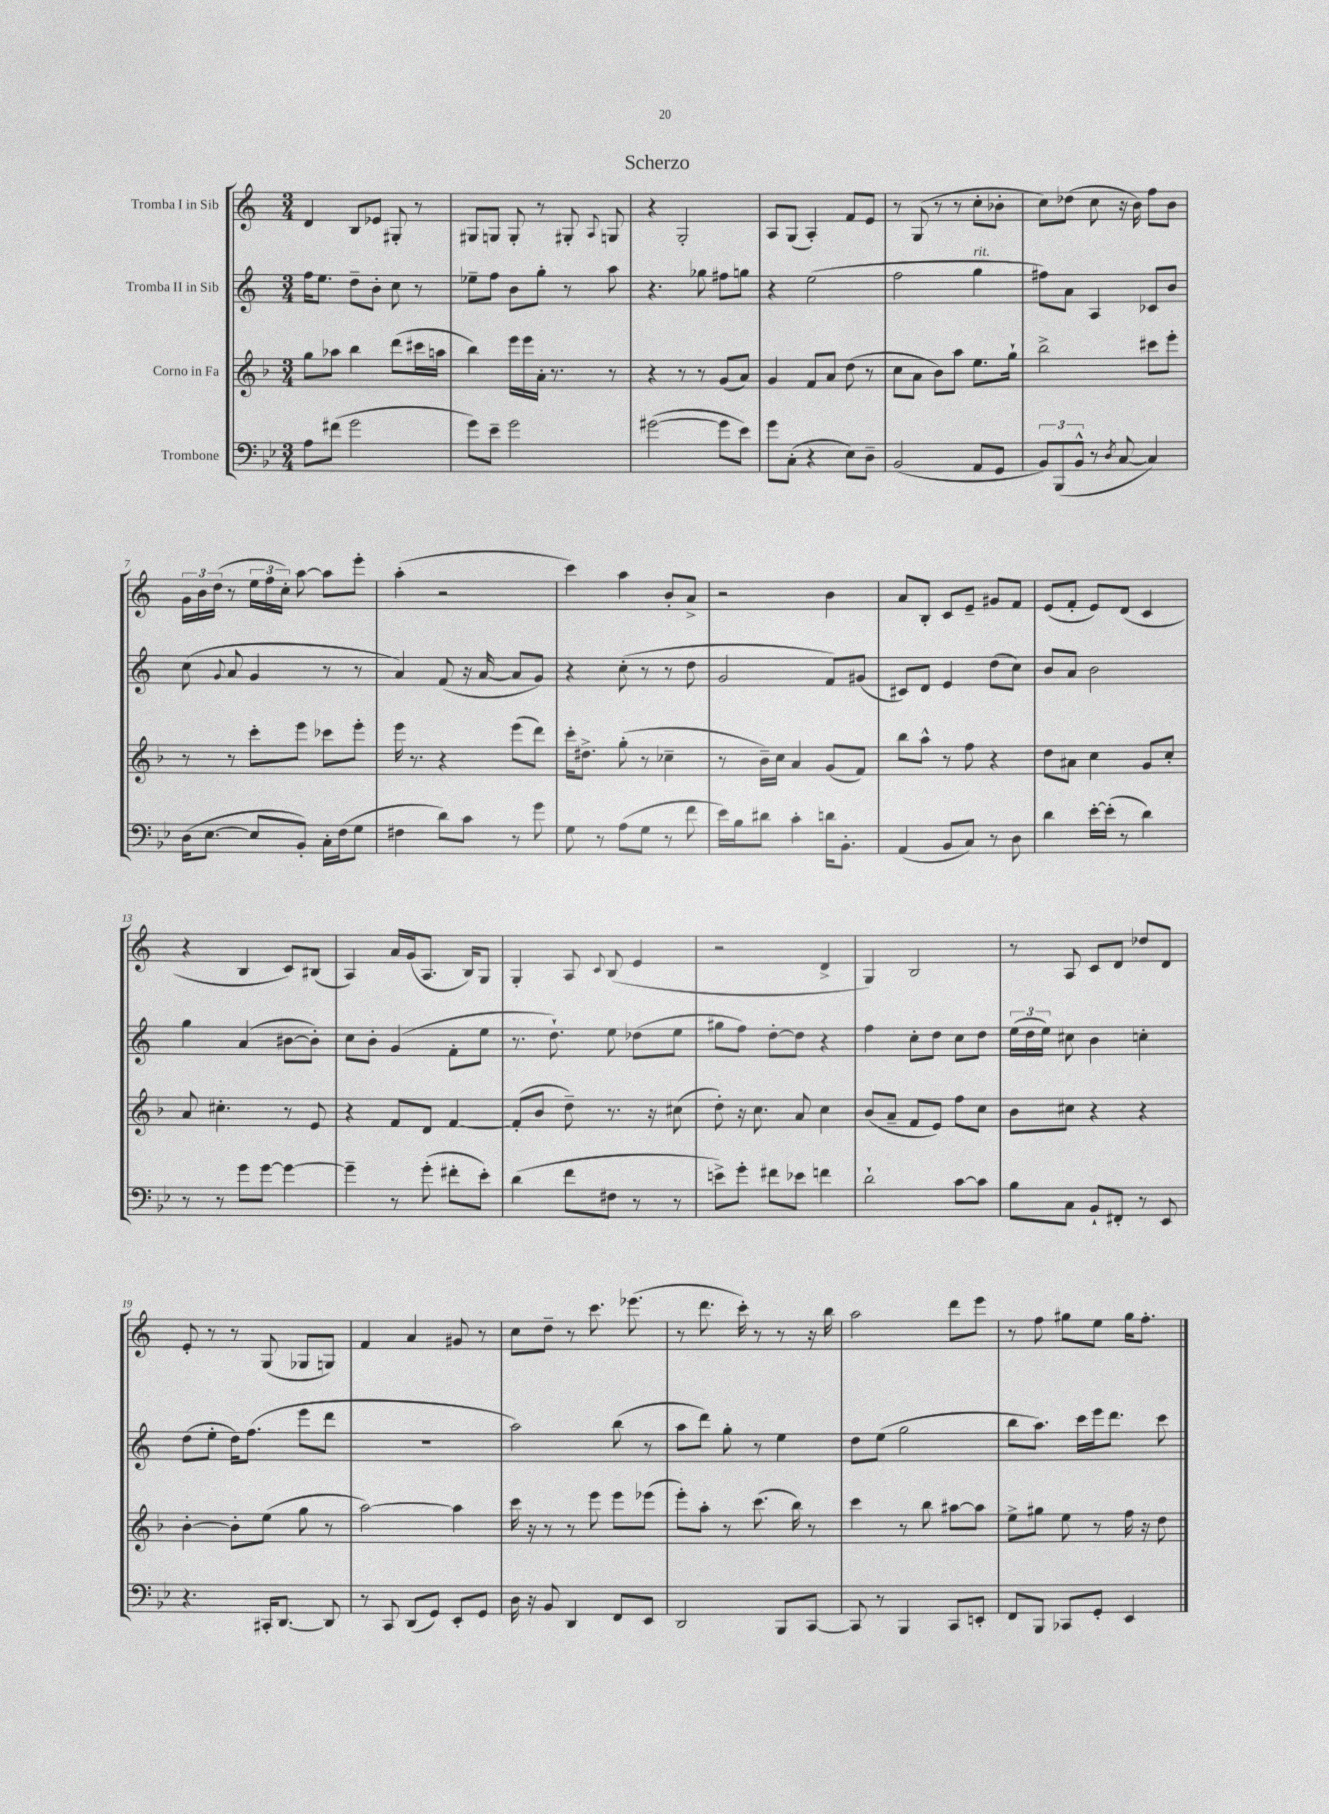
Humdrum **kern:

**kern	**kern	**kern	**kern
*part4	*part3	*part2	*part1
*staff4	*staff3	*staff2	*staff1
*I"Trombone	*I"Corno in Fa	*I"Tromba II in Sib	*I"Tromba I in Sib
*clefF4	*clefG2	*clefG2	*clefG2
*k[b-e-]	*k[b-]	*k[]	*k[]
*M3/4	*M3/4	*M3/4	*M3/4
=1	=1	=1	=1
8A\L	8gg\L	16ff\KL	4d/
.	.	8.ee\J	.
(8f#X\J	8aa-X\J	.	.
2g\	4bb-\	8dd~\L	8B/L
.	.	8b'\J	8e-X/J
.	(8ddd\L	8cc\	8G#X'/
.	16ccc#X\L	8r	8r
.	16aan\JJ	.	.
=2	=2	=2	=2
8g\L)	4bb-\)	8ee-X~\L	8G#X/L
8e-~\J	.	8ff\J	8Gn/J
2g\	16eee\LL	8b\L	8G'/
.	16eee\	.	.
.	16a'\JJ	8gg'\J	8r
.	8.r	.	.
.	.	8r	8G#X'/
.	.	.	8qqA/
.	8r	8aa\	8Gn/
=3	=3	=3	=3
([2g#X\	4r	4.r	4r
.	8r	.	2G'/
.	8r	8gg-X\	.
8g#\L]	(8g/L	8ff#X\L	.
8e-\J)	8a/J)	8ggn\J	.
=4	=4	=4	=4
8g\L	4g/	4r	8A/L
(8C'\J	.	.	(8G/J
4r	8f/L	(2ee\	4A'/)
.	8a/J	.	.
8E-\L)	(8dd\	.	8f/L
8D~\J	8r	.	8e/J
=5	=5	=5	=5
(2BB-/	8cc\L	2ff\	8r
.	8a\J	.	(8G/
.	8b-\L)	.	8r
.	8aa\J	.	8r
!	!	!LO:TX:a:i:t=rit.	!
8AA/L	8.ee\L	4gg\	8cc'\L
8GG/J	.	.	8b-X'\J
.	16gg`\Jk	.	.
=6	=6	=6	=6
12BB-/L)	2bb-^\	8ff#X\L)	8cc\L)
(12BBB-/	.	.	.
.	.	8a\J	(8dd-X\J
12BB-^^/J	.	.	.
8r	.	4A/	8cc\
8qD/	.	.	.
[8C/	.	.	16r
.	.	.	16b\)
4C/])	8ccc#X\L	8c-X/L	8ff\L
.	8eee'\J	8b/J	8b\J
!!LO:LB:g=z
=7	=7	=7	=7
(16D\KL	8r	(8cc\	24g\LL
.	.	.	24b\
[8.E-\J	.	.	.
.	.	.	(24dd\JJ
.	.	8qqg/	.
.	8r	8a/	8r
8E-/L]	8ccc'\L	4g/	24ee\LL
.	.	.	24ff\
.	.	.	24cc'\JJ)
8BB-'/J)	8eee\J	.	[8aa\
16C'\LL	8ccc-X\L	8r	8aa\L]
(16F\J	.	.	.
8G\J	8eee'\J	8r	8eee'\J
=8	=8	=8	=8
4F#X\	16eee\	4a/)	(4aa'\
.	8.r	.	.
8d\L)	4r	(8f/	2r
8c\J	.	16r	.
.	.	[16a/	.
8r	(8eee\L	8a/L]	.
8g\	8ddd\J)	8g/J)	.
=9	=9	=9	=9
8G\	16ccc'\KL	4r	4ccc\)
.	8.dd#X^\J	.	.
8r	.	.	.
(8A\L	(8gg'\	(8cc'\	4aa\
8G\J	8r	8r	.
8r	4cc-X~\	8r	8b'/L
8f\	.	8dd\	8a^/J
=10	=10	=10	=10
16e-\LL)	8r	2g/	2r
16B-\J	.	.	.
8d#X\J	16b-~\LL)	.	.
.	16cc\JJ	.	.
4c'\	4a/	.	.
16dn\KL	(8g/L	8f/L)	4b\
8.BB-'\J	.	.	.
.	8f/J)	(8g#X/J	.
=11	=11	=11	=11
(4AA/	8bb-\L	8c#X/L)	8a/L
.	8aa^^\J	8d/J	8B'/J
8BB-/L	8r	4e/	8c/L
8C/J)	8ff\	.	8e~/J
8r	4r	(8dd\L	8g#X/L
8D\	.	8cc\J)	8f/J
=12	=12	=12	=12
4d\	8dd\L	8b/L	(8e/L
.	8a#X\J	8a/J	8f'/J
[16e-'\LL	4cc\	2b\	8e/L)
(16e-'\JJ]	.	.	.
8r	.	.	(8d/J
4d\)	8g/L	.	4c/
.	8cc'/J	.	.
!!LO:LB:g=z
=13	=13	=13	=13
8r	8a/	4gg\	4r
8r	4.cc#X'\	.	.
8g\L	.	(4a/	4B/
[8g\J	.	.	.
4g\_	8r	[8b#X\L	8c/L)
.	8e/	8b#'\J])	(8B#X/J
=14	=14	=14	=14
4g~\]	4r	8cc\L	4A/)
.	.	8b'\J	.
8r	8f/L	(4g/	16a/LL
.	.	.	(16g/J
(8g'\	8d/J	.	8.A/J
8f#X'\L	[4f/	8f'\L	.
.	.	.	16B/KL)
8e-'\J)	.	8ee\J	8G/J
=15	=15	=15	=15
(4d\	(8f'/L]	8.r	4G'/
.	8b-/J	.	.
.	.	8.dd`\)	.
8f\L	8dd~\)	.	8A/
.	.	.	8qqc/
8F#X\J	8.r	8ee\	(8B/
8r	.	(8dd-X\L	4e/
.	16r	.	.
8r	(8cc#X\	8ee\J	.
=16	=16	=16	=16
8en^\L)	8dd'\)	8gg#X\L	2r
8g'\J	16r	8ff\J)	.
.	8.cc\	.	.
8f#X\L	.	[8dd'\L	.
8e-X\J	8a/	8dd\J]	.
4fn\	4cc\	4r	4d^/
=17	=17	=17	=17
2d`\	(8b-/L	4ff\	4G/)
.	8a~/J	.	.
.	8f/L	8cc'\L	2B/
.	8e/J)	8dd\J	.
[8c\L	8ff\L	8cc\L	.
8c\J]	8cc\J	8dd\J	.
=18	=18	=18	=18
8B-\L	8b-\L	(24ee\LL	8r
.	.	24dd\	.
.	.	24ee\JJ)	.
8C\J	8cc#X\J	8cc#X\	8A/
8BB-`/L	4r	4b\	8c/L
8FF#X'/J	.	.	8d/J
8r	4r	4ccn'\	8dd-X/L
8EE-/	.	.	8d/J
!!LO:LB:g=z
=19	=19	=19	=19
4.r	[4b-'\	(8dd\L	8e'/
.	.	8ee'\J	8r
.	8b-'\L]	16dd\KL)	8r
.	.	(8.ff\J	.
16CC#X'/KL	(8ee\J	.	(8G/
[8.DD/J	.	.	.
.	8gg\	8eee\L	8G-X/L
8DD/]	8r	8ddd\J	8Gn/J)
=20	=20	=20	=20
8r	[2aa\)	2.r	4f/
8CC/	.	.	.
(8DD/L	.	.	4a/
8GG/J)	.	.	.
8EE-'/L	4aa\]	.	8g#X/
8GG/J	.	.	8r
=21	=21	=21	=21
16D\	16ccc\	2aa\)	8cc\L
16r	16r	.	.
8BB-/	8r	.	8dd~\J
4DD/	8r	.	8r
.	8eee\	.	8.ccc\
8FF/L	8eee\L	(8bb\	.
.	.	.	(8.eee-X\
8EE-/J	(8eee-X\J	8r	.
=22	=22	=22	=22
2DD/	8eee'\L)	8aa\L	8r
.	8aa'\J	8ddd\J)	8.ddd\
.	8r	8gg'\	.
.	.	.	16ccc'\)
.	(8.ccc\	8r	8r
8BBB-/L	.	4ee\	8r
.	16bb-\)	.	.
[8CC/J	8r	.	16r
.	.	.	16bb\
=23	=23	=23	=23
8CC/]	4ccc\	8dd\L	2aa\
8r	.	(8ee\J	.
4BBB-/	8r	2gg\	.
.	8bb-\	.	.
8CC/L	[8aa#X\L	.	8ddd\L
8EEn'/J	8aa#\J]	.	8eee\J
=24	=24	=24	=24
8FF/L	8ee^\L	8bb\L	8r
8BBB-/J	8gg#X\J	8.aa\J)	8ff\
8CC-X/L	8ee\	.	8gg#X\L
.	.	16ccc\LL	.
8GG'/J	8r	16eee\J	8ee\J
.	.	8.ddd\J	.
4EE-/	16ff\	.	16gg#\KL
.	16r	.	8.ff'\J
.	8dd\	8ccc\	.
==	==	==	==
*-	*-	*-	*-
